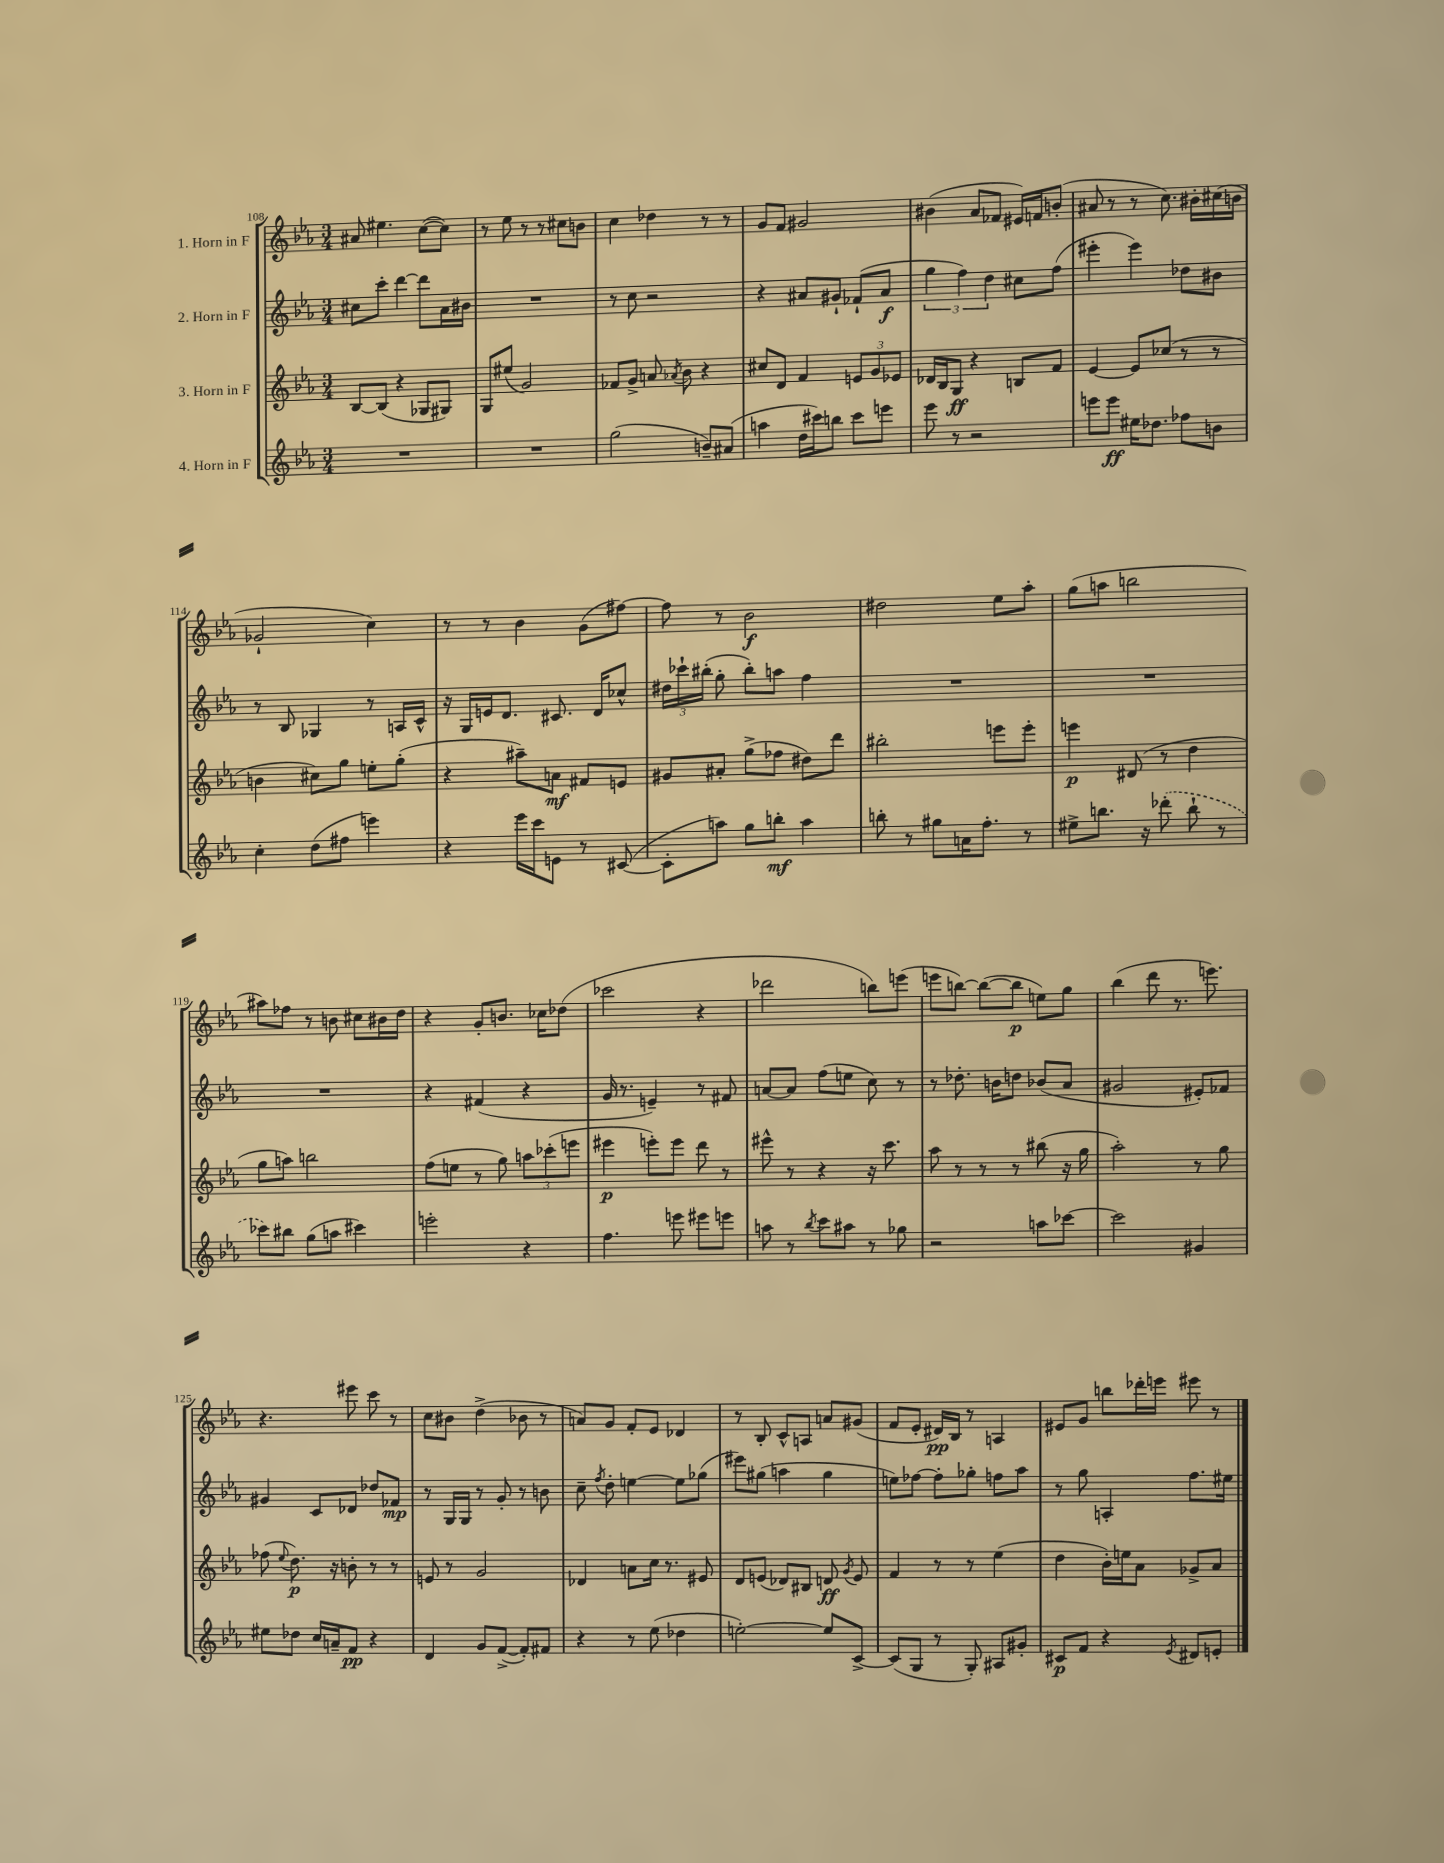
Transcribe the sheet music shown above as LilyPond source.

<<
\new StaffGroup <<
\new Staff = "s0" \with { instrumentName = "1. Horn in F" } {
    \clef treble \key ees \major \numericTimeSignature \time 3/4
    \autoBeamOff ais'8 eis''4. c''8[~( c''8]) |
    r8 ees''8 r8 r8 cis''8[ b'8] |
    c''4 des''4 r8 r8 |
    g'8[ f'8] gis'2 |
    bis'4( aes'8[ fes'8] eis'16[) f'16 b'8]-.( |
    ais'8 r8 r8 c''8.) bis'16[-. cis''16( b'16] |
    ges'2-! c''4) |
    r8 r8 bes'4 g'8[( fis''8]~) |
    fis''8 r8 bes'2\f |
    dis''2 ees''8[ aes''8]-. |
    g''8[( a''8] b''2 |
    ais''8[) fes''8] r8 b'8 cis''8[ bis'16 d''16] |
    r4 g'8[-. b'8.] ces''16[ des''8]( |
    ces'''2 r4 |
    des'''2 b''8[) e'''8]( |
    e'''8[ b''8]~) b''8[~( b''8]\p e''8[) g''8] |
    bes''4( d'''8 r8. e'''8.) |
    r4. eis'''8 c'''8 r8 |
    c''8[ bis'8] d''4->( bes'8 r8 |
    a'8[) g'8] f'8[-. ees'8] des'4 |
    r8 bes8-. c'8[-^ a8] a'8[ gis'8]( |
    f'8[ ees'8]-. dis'16[\pp) bes16] r8 a4 |
    eis'8[ g'8] b''8[ des'''16-. e'''16] eis'''8 r8 \bar "|." |
}
\new Staff = "s1" \with { instrumentName = "2. Horn in F" } {
    \clef treble \key ees \major \numericTimeSignature \time 3/4
    \autoBeamOff cis''8[ c'''8]-. d'''4~ d'''8[ aes'16 bis'16] |
    R2. |
    r8 c''8 r2 |
    r4 ais'8[ gis'8]-! fes'8[-!( ais'8]\f |
    \tuplet 3/2 { g''4 f''4) d''4 } cis''8[ f''8]( |
    eis'''4-. eis'''4) des''8[ bis'8] |
    r8 bes8 ges4 r8 a16[ c'16]-^ |
    r16 g16[ e'16 d'8.] cis'8. d'16[ ces''8]-^ |
    \tuplet 3/2 { dis''16[ ces'''16-! bis''16]-.( } g''8-. bis''8[-.) a''8] f''4 |
    R2. |
    R2. |
    R2. |
    r4 fis'4( r4 |
    g'16 r8. e'4--) r8 fis'8 |
    a'8[~ a'8] f''8[( e''8] c''8) r8 |
    r8 des''8.-. b'16[ d''8] bes'8[( aes'8] |
    gis'2 eis'8[-.) fes'8] |
    gis'4 c'8[ des'8] des''8[ fes'8]\mp |
    r8 g16[ g16] r8 g'8-. r8 b'8 |
    c''8-- \acciaccatura { f''8 } d''8-. e''4~ e''8[ ges''8]( |
    eis'''8[) gis''8]( a''4 gis''4 |
    e''8[) fes''8]~ fes''8[-. ges''8]-. f''8[ aes''8] |
    r8 g''8 a4-. f''8.[ eis''16] \bar "|." |
}
\new Staff = "s2" \with { instrumentName = "3. Horn in F" } {
    \clef treble \key ees \major \numericTimeSignature \time 3/4
    \autoBeamOff bes8[~ bes8]( r4 ges8[ gis8]) |
    g8[ eis''8]( g'2) |
    fes'8[ g'8]-> a'8 \acciaccatura { aes'8 } bes'8 r4 |
    cis''8[ d'8] f'4 \tuplet 3/2 { e'8[ g'8 ees'8] } |
    des'16[ bes16 g8]\ff r4 b8[ f'8] |
    ees'4~ ees'8[ ces''8]( r8 r8 |
    b'4 cis''8[) g''8] e''8[-. g''8]-.( |
    r4 ais''8[--) a'8]\mf fis'8[ e'8] |
    gis'8[ ais'8]-. g''8[->( fes''8] dis''8[) d'''8] |
    bis''2-. e'''8[ e'''8]-. |
    e'''4\p dis'8( r8 d''4 |
    g''8[ a''8]) b''2 |
    f''8[( e''8] r8 g''8) \tuplet 3/2 { a''8[ ces'''8-.( e'''8] } |
    eis'''4\p e'''8[-.) e'''8] d'''8 r8 |
    eis'''8-^ r8 r4 r16 c'''8. |
    aes''8 r8 r8 r8 bis''8( r16 g''16 |
    aes''2-.) r8 g''8 |
    fes''8( \appoggiatura { ees''8 } d''8.\p) r16 b'8-. r8 r8 |
    e'8 r8 g'2 |
    des'4 a'8[ c''16] r8. eis'8 |
    d'8[ e'8]( des'8[) bis8] d'8\ff \acciaccatura { g'8 } e'8 |
    f'4 r8 r8 ees''4( |
    d''4 bes'16[-.) e''16 aes'8] ges'8[-> aes'8] \bar "|." |
}
\new Staff = "s3" \with { instrumentName = "4. Horn in F" } {
    \clef treble \key ees \major \numericTimeSignature \time 3/4
    \autoBeamOff R2. |
    R2. |
    g''2( b'8[--) ais'8]( |
    a''4 d''16[ cis'''16) b''8] cis'''8[ e'''8] |
    ees'''8 r8 r2 |
    e'''8[ e'''8]\ff eis''16[ des''8.] fes''8[ b'8] |
    c''4-. d''8[( fis''8] e'''4) |
    r4 ees'''16[ c'''16 e'8] r8 cis'8~( |
    cis'8[-. a''8]) g''8[ b''8]-.\mf a''4 |
    b''8-. r8 gis''8[ a'16 f''8.]-. r8 |
    eis''8[-> b''8.] r16 \once \slurDashed des'''8-.( b''8-! r8 |
    ces'''8[) bis''8] g''8[( a''8] cis'''4) |
    e'''2-. r4 |
    f''4. e'''8 eis'''8[ e'''8] |
    a''8 r8 \acciaccatura { bes''8 } c'''8[ ais''8] r8 ges''8 |
    r2 a''8[ ces'''8]~ |
    ces'''2 gis'4 |
    eis''8[ des''8] c''16[ a'16-- f'8]\pp r4 |
    d'4 g'8[ f'8]~->( f'8[-.) fis'8] |
    r4 r8 ees''8( des''4 |
    e''2~-.) e''8[ c'8]~-> |
    c'8[( g8] r8 g8-.) ais8[ gis'8]-. |
    cis'8[\p f'8] r4 \acciaccatura { ees'8 } dis'8[ e'8]-. \bar "|." |
}
>>
>>
\layout { \context { \Score currentBarNumber = #108 } }
